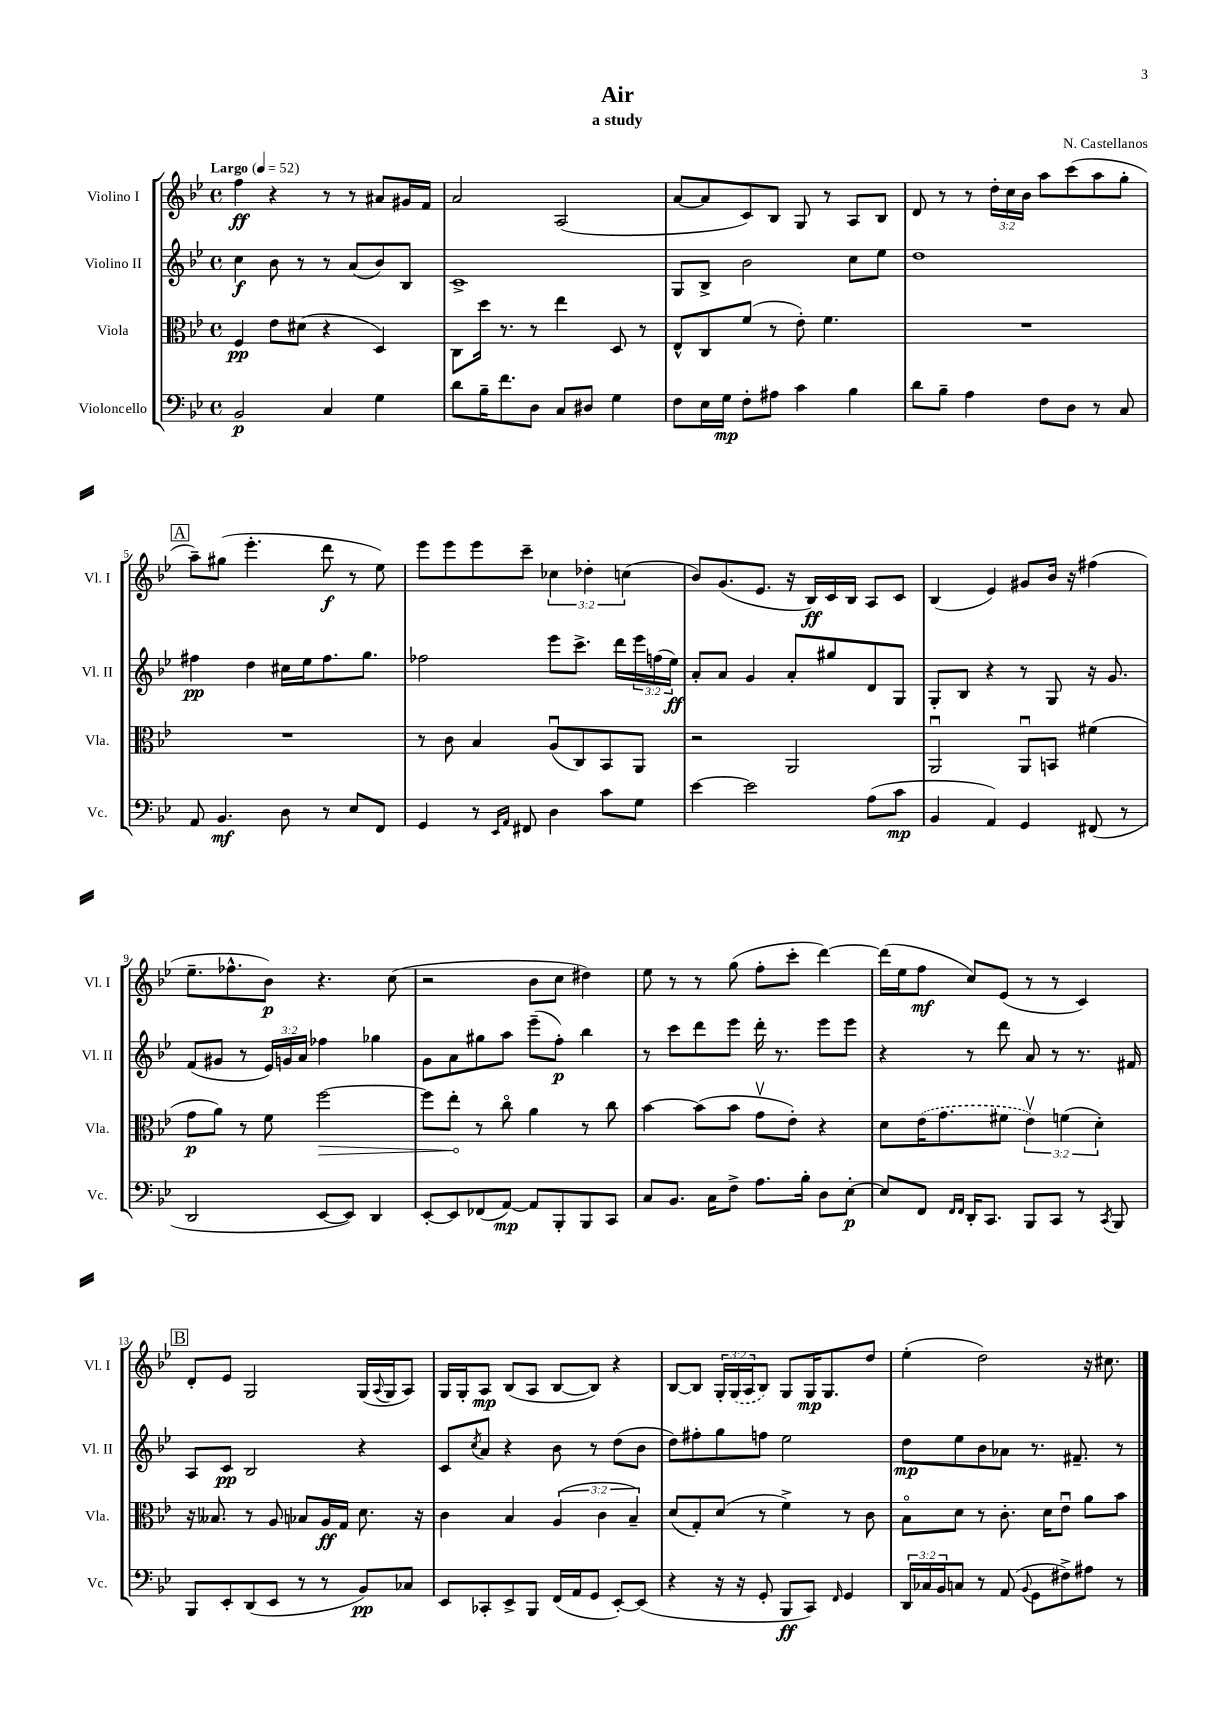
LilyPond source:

\header { title = "Air" composer = "N. Castellanos" subtitle = "a study" }
<<
\new StaffGroup <<
\new Staff = "s0" \with { instrumentName = "Violino I" shortInstrumentName = "Vl. I" } {
    \clef treble \key bes \major \defaultTimeSignature \time 4/4 \override Staff.TupletNumber.text = #tuplet-number::calc-fraction-text \tempo "Largo" 4 = 52
    f''4\ff r4 r8 r8 ais'8 gis'16 f'16 |
    a'2 a2( |
    a'8~ a'8 c'8) bes8 g8 r8 a8 bes8 |
    d'8 r8 r8 \tuplet 3/2 { d''16-. c''16 bes'16 } a''8 c'''8( a''8 g''8-. |
    \mark \markup { \box "A" } a''8--) gis''8( ees'''4.-. d'''8\f r8 ees''8) |
    ees'''8 ees'''8 ees'''8 c'''8-- \tuplet 3/2 { ces''4 des''4-. c''4( } |
    bes'8) g'8.( ees'8. r16 bes16\ff) c'16 bes16 a8 c'8 |
    bes4( ees'4) gis'8 bes'16 r16 fis''4( |
    ees''8.-- fes''8.-^ bes'8\p) r4. c''8( |
    r2 bes'8 c''8 dis''4) |
    ees''8 r8 r8 g''8( f''8-. c'''8-. d'''4~) |
    d'''16( ees''16 f''8\mf c''8) ees'8( r8 r8 c'4) |
    \mark \markup { \box "B" } d'8-. ees'8 g2 g16( \appoggiatura { a8 } g16 a8) |
    g16 g16-. a8\mp bes8( a8 bes8~ bes8) r4 |
    bes8~ bes8 \tuplet 3/2 { g16-. \once \slurDashed g16( a16 } bes8) g8 g16\mp g8. d''8 |
    ees''4-.( d''2) r16 cis''8. \bar "|." |
}
\new Staff = "s1" \with { instrumentName = "Violino II" shortInstrumentName = "Vl. II" } {
    \clef treble \key bes \major \defaultTimeSignature \time 4/4 \override Staff.TupletNumber.text = #tuplet-number::calc-fraction-text
    c''4\f bes'8 r8 r8 a'8( bes'8) bes8 |
    c'1-> |
    g8 bes8-> bes'2 c''8 ees''8 |
    d''1 |
    \mark \markup { \box "A" } fis''4\pp d''4 cis''16 ees''16 fis''8. g''8. |
    fes''2 ees'''8 c'''8.-> d'''16 \tuplet 3/2 { ees'''16 f''16( ees''16\ff) } |
    a'8-. a'8 g'4 a'8-. gis''8 d'8 g8 |
    g8-. bes8 r4 r8 g8 r16 g'8. |
    f'8( gis'8 r8 \tuplet 3/2 { ees'16) g'16 a'16 } fes''4 ges''4 |
    g'8 a'8 gis''8 a''8 ees'''8--( f''8-.\p) bes''4 |
    r8 c'''8 d'''8 ees'''8 d'''16-. r8. ees'''8 ees'''8 |
    r4 r8 d'''8 a'8 r8 r8. fis'16 |
    \mark \markup { \box "B" } a8 c'8\pp bes2 r4 |
    c'8 \acciaccatura { c''8 } a'8 r4 bes'8 r8 d''8( bes'8 |
    d''8) fis''8-. g''8 f''8 ees''2 |
    d''8\mp ees''8 bes'8 aes'8 r8. fis'8.-- r8 \bar "|." |
}
\new Staff = "s2" \with { instrumentName = "Viola" shortInstrumentName = "Vla." } {
    \clef alto \key bes \major \defaultTimeSignature \time 4/4 \override Staff.TupletNumber.text = #tuplet-number::calc-fraction-text
    f4\pp ees'8 dis'8( r4 d4) |
    c8 d''16 r8. r8 ees''4 d8 r8 |
    ees8-^ c8 f'8( r8 ees'8-.) f'4. |
    R1 |
    \mark \markup { \box "A" } R1 |
    r8 c'8 bes4 a8\downbow( c8) bes,8 a,8 |
    r2 a,2 |
    a,2\downbow a,8\downbow b,8 fis'4( |
    g'8\p a'8) r8 f'8 \once \override Hairpin.circled-tip = ##t f''2~\> |
    f''8 ees''8-.\! r8 c''8\flageolet a'4 r8 c''8 |
    bes'4~ bes'8( bes'8 g'8\upbow ees'8-.) r4 |
    d'8 \once \slurDashed ees'16( g'8. fis'8 \tuplet 3/2 { ees'4\upbow) f'4( d'4-.) } |
    \mark \markup { \box "B" } r16 beses8. r8 a8 bes8 a16\ff g16 d'8. r16 |
    c'4 bes4 \tuplet 3/2 { a4( c'4 bes4--) } |
    d'8( g8-.) d'8( r8 f'4->) r8 c'8 |
    bes8\flageolet d'8 r8 c'8.-. d'16 ees'8\downbow a'8 bes'8 \bar "|." |
}
\new Staff = "s3" \with { instrumentName = "Violoncello" shortInstrumentName = "Vc." } {
    \clef bass \key bes \major \defaultTimeSignature \time 4/4 \override Staff.TupletNumber.text = #tuplet-number::calc-fraction-text
    bes,2\p c4 g4 |
    d'8 bes16-- f'8. d8 c8 dis8 g4 |
    f8 ees16 g16\mp f8-. ais8 c'4 bes4 |
    d'8 bes8-- a4 f8 d8 r8 c8 |
    \mark \markup { \box "A" } a,8 bes,4.\mf d8 r8 ees8 f,8 |
    g,4 r8 \grace { ees,16 a,16 } fis,8 d4 c'8 g8 |
    ees'4~ ees'2 a8( c'8\mp |
    bes,4 a,4) g,4 fis,8( r8 |
    d,2 ees,8~ ees,8) d,4 |
    ees,8~-. ees,8 fes,8( a,8~\mp) a,8 bes,,8-. bes,,8 c,8 |
    c8 bes,8. c16 f8-> a8. bes16-. d8 ees8~-.\p |
    ees8 f,8 \grace { f,16 f,16 } d,16-. c,8. bes,,8 c,8 r8 \acciaccatura { c,8 } bes,,8 |
    \mark \markup { \box "B" } bes,,8 ees,8-. d,8( ees,8 r8 r8 bes,8\pp) ces8 |
    ees,8 ces,8-. ees,8-> bes,,8 f,16( a,16 g,8 ees,8~-.) ees,8( |
    r4 r16 r16 g,8-. bes,,8\ff c,8) \grace { f,16 } g,4 |
    \tuplet 3/2 { d,16 ces16 bes,16 } c8 r8 a,8( \appoggiatura { bes,8 } g,8 fis8->) ais8 r8 \bar "|." |
}
>>
>>
